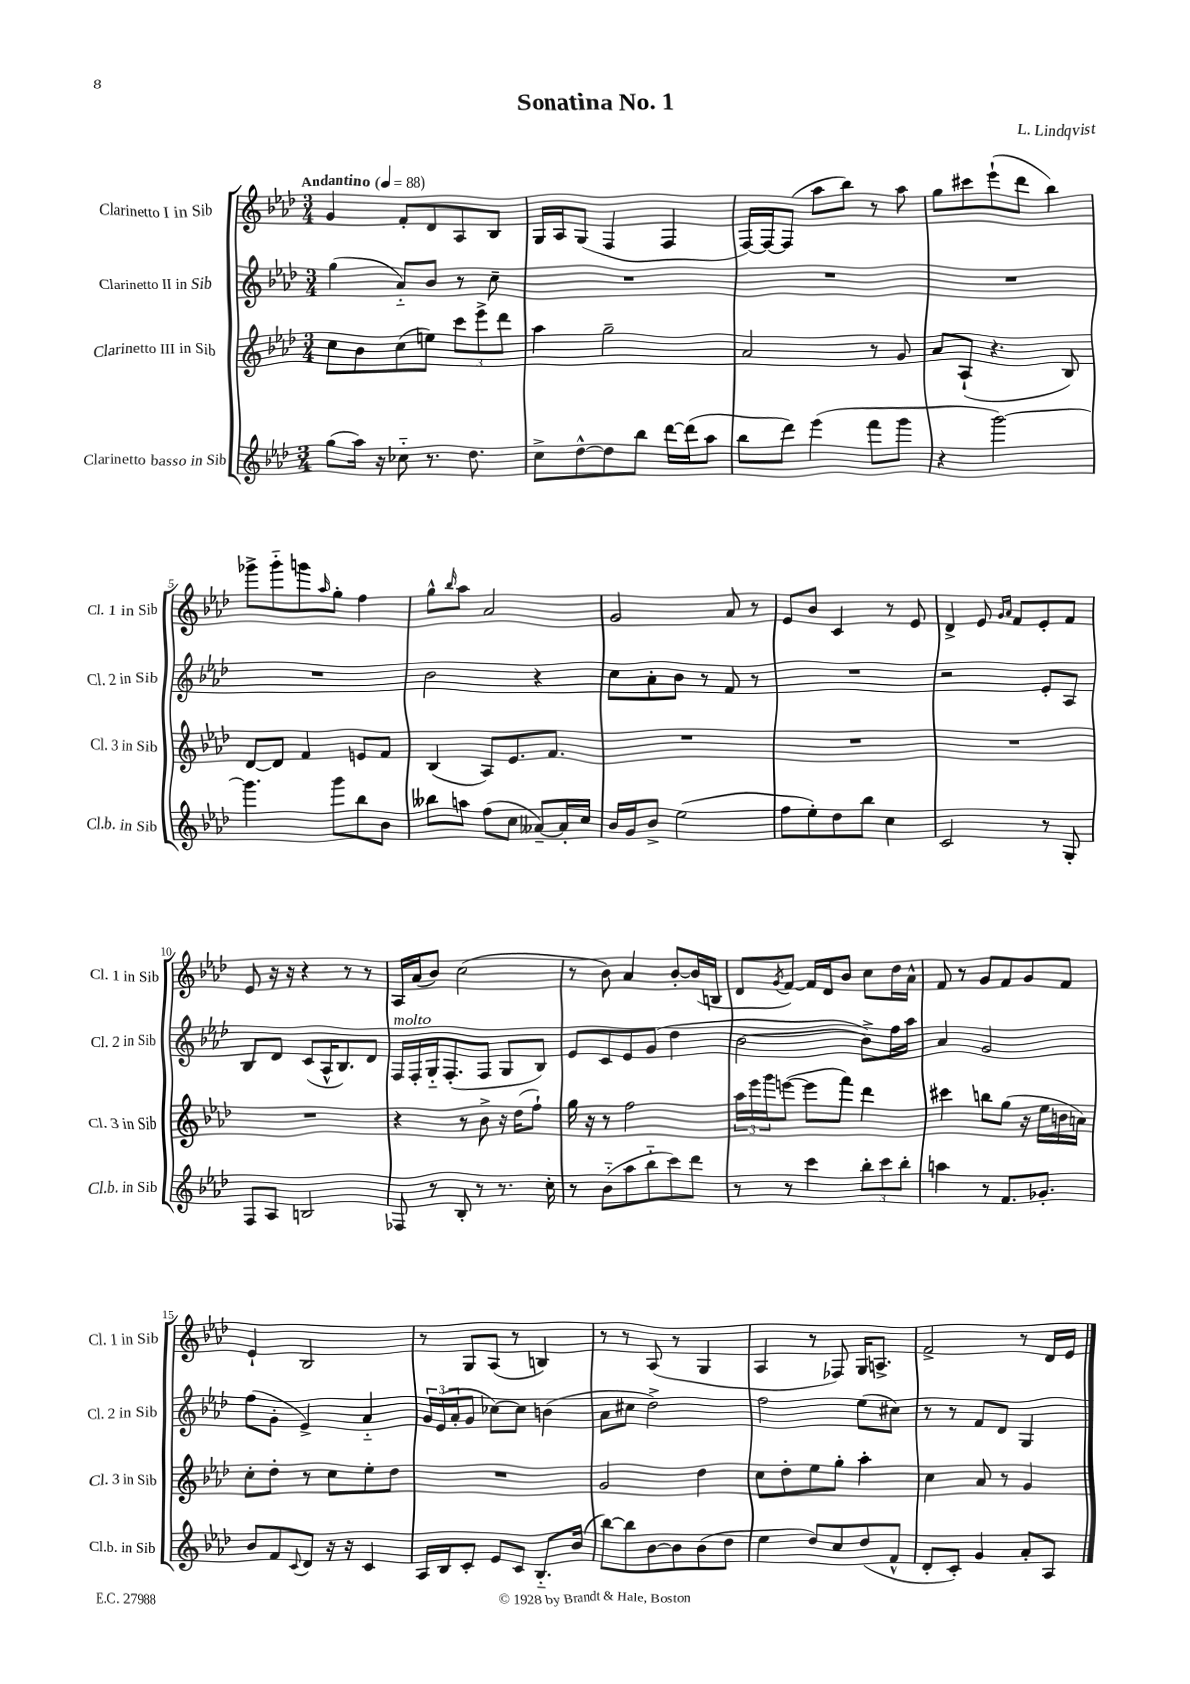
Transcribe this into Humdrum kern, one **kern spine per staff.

**kern	**kern	**kern	**kern
*part4	*part3	*part2	*part1
*staff4	*staff3	*staff2	*staff1
*I"Clarinetto basso in Sib	*I"Clarinetto III in Sib	*I"Clarinetto II in Sib	*I"Clarinetto I in Sib
*I'Cl.b. in Sib	*I'Cl. 3 in Sib	*I'Cl. 2 in Sib	*I'Cl. 1 in Sib
*clefG2	*clefG2	*clefG2	*clefG2
*k[b-e-a-d-]	*k[b-e-a-d-]	*k[b-e-a-d-]	*k[b-e-a-d-]
*M3/4	*M3/4	*M3/4	*M3/4
*MM88	*MM88	*MM88	*MM88
=1	=1	=1	=1
!	!	!	!LO:TX:a:B:t=Andantino
(8gg\L	8cc\L	(4gg\	4g/
16aa-\Jk)	8b-\	.	.
16r	.	.	.
8cc-X\	(8cc\	8a-/L)	8f'/L
8.r	8een\J)	8b-/J	8d-/
.	12ccc\L	8r	8A-/
8.dd-\	.	.	.
.	12eee-^\	.	.
.	.	8cc~\	8B-/J
.	12ddd-\J	.	.
=2	=2	=2	=2
8cc^\L	4aa-\	2.r	16G/LL
.	.	.	16A-/J
[8dd-^^\	.	.	(8G/J
8dd-\]	2gg~\	.	4F/
8bb-\J	.	.	.
[16ddd-\LL	.	.	4F/
(16ddd-\J]	.	.	.
8aa-\J	.	.	.
=3	=3	=3	=3
8bb-\L	2a-/	2.r	[16F/LL)
.	.	.	16F/J_
8ddd-\J)	.	.	(8F/J]
(4eee-\	.	.	8aa-\L
.	.	.	8bb-\J)
8fff\L	8r	.	8r
8ggg\J	8g/	.	8aa-\
=4	=4	=4	=4
4r	8a-/L	2.r	8gg\L
.	(8A-`/J	.	8ccc#X\
[2ggg\)	4.r	.	(8eee-`\
.	.	.	8ddd-\J
.	.	.	4bb-\)
.	8B-/)	.	.
!!LO:LB:g=z
=5	=5	=5	=5
4.ggg\]	[8d-/L	2.r	8ggg-X^\L
.	8d-/J]	.	8ggg-\
.	4f/	.	8gggn\
.	.	.	16qqaa-/
8ggg\L	.	.	8gg'\J
8bb-\	8en/L	.	4ff\
8b-\J	8f/J	.	.
=6	=6	=6	=6
8bb--X\L	(4B-/	2b-\	8gg^^\L
.	.	.	16qqbb-/
8aan\J	.	.	8aa-\J
(8ff\L	8A-/L)	.	2a-/
8cc\J	8.e-/	.	.
[8a--X~/L)	.	4r	.
.	8.f/J	.	.
16a--'/L]	.	.	.
16cc/JJ	.	.	.
=7	=7	=7	=7
16b-/LL	2.r	8cc\L	2g/
16g/J	.	.	.
8b-^/J	.	8a-'\	.
(2ee-\	.	8b-\J	.
.	.	8r	.
.	.	8f/	8a-/
.	.	8r	8r
=8	=8	=8	=8
8ff\L	2.r	2.r	8e-/L
8ee-'\)	.	.	8b-/J
8dd-\	.	.	4c/
8bb-\J	.	.	.
4cc\	.	.	8r
.	.	.	8e-/
=9	=9	=9	=9
2c/	2.r	2r	4d-^/
.	.	.	8e-/
.	.	.	16qqg/LL
.	.	.	16qqa-/JJ
.	.	.	8f/L
8r	.	8e-'/L	8e-'/
8G'/	.	8A-/J	8f/J
!!LO:LB:g=z
=10	=10	=10	=10
8F/L	2.r	8B-/L	8e-/
8A-/J	.	8d-/J	16r
.	.	.	16r
2Bn/	.	(8c/L	4r
.	.	16A-^^/K	.
.	.	8.B-/)	.
.	.	.	8r
.	.	8d-/J	8r
=11	=11	=11	=11
!	!	!LO:TX:a:i:t=molto	!
8F-X/	4r	16F/LL	16A-/LL
.	.	16F'/	(16a-/J
8r	.	16G/J	8b-/J)
.	.	(8.F'/	.
8B-'/	8r	.	(2cc\
8r	8b-^\	8F/J	.
8.r	16r	8G/L	.
.	(16dd-\KL	.	.
.	8ff`\J)	8B-/J)	.
16cc'\	.	.	.
=12	=12	=12	=12
8r	16gg\	8e-/L	8r
.	16r	.	.
(8b-\L	8r	8c/	8b-\)
8aa-\	2ff\	8e-/	4a-/
8bb-\	.	(8g/J	.
8ccc\)	.	4dd-\	[8b-'/L
8ddd-\J	.	.	(16b-/L]
.	.	.	16Bn/JJ
=13	=13	=13	=13
8r	24aa-\LL	[2b-\	8d-/L
.	24eee-\	.	.
.	24ggg\J	.	.
.	.	.	8qg/
8r	([8eeen\J	.	[8f/J)
4ccc\	8eee\L]	.	16f/LL]
.	.	.	16d-/J
.	8fff\J)	.	8b-/J
12bb-'\L	4ddd-\	8b-^\L])	8cc\L
12ccc\	.	.	.
.	.	16ff\L	16dd-\L
12bb-'\J	.	.	.
.	.	16aa-\JJ	16a-^^\JJ
=14	=14	=14	=14
4aan\	4ccc#X\	4a-/	8f/
.	.	.	8r
8r	8bbn\L	2g/	8g/L
8.f/L	(8gg\J	.	8f/
.	16r	.	8g/
8.g-X'/J	16ee-\LL	.	.
.	16bn\	.	8f/J
.	16an\JJ)	.	.
!!LO:LB:g=z
=15	=15	=15	=15
8b-/L	8cc'\L	(8ff\L	4e-`/
8f/	8dd-'\J	8g'\J	.
8qqc/	.	.	.
8d-/J	8r	4e-^/)	2B-/
16r	8cc\L	.	.
16r	.	.	.
4c/	8ee-'\	4a-/	.
.	8dd-\J	.	.
=16	=16	=16	=16
16A-/LL	2.r	24g/LL	8r
.	.	(24e-/	.
16B-/J	.	.	.
.	.	24a-'/J	.
8c'/J	.	8g/J	8G/L
8e-/L	.	[8cc-X\L)	(8A-/J
8c/J	.	8cc-\J]	8r
8.B-/L	.	(4bn\	4Bn/)
(16b-/Jk	.	.	.
=17	=17	=17	=17
[8bb-\L)	2g/	8a-\L	8r
8bb-\]	.	8cc#X\J	8r
[8b-\	.	2dd-^\)	(8A-/
8b-\]	.	.	8r
(8b-\	4dd-\	.	4G/
8dd-\J	.	.	.
=18	=18	=18	=18
4ee-\	8cc\L	2ff\	4A-/
.	8dd-'\	.	.
8dd-/L)	8ee-\	.	8r
8cc/	8gg'\J	.	8F-X/)
(8dd-/	4aa-'\	(8ee-\L	16G/KL
.	.	.	8.An^/J
8f^^/J	.	8cc#X\J)	.
=19	=19	=19	=19
8d-'/L	4cc\	8r	2f^/
8c'/J)	.	8r	.
4g/	8a-/	8f/L	.
.	8r	8d-/J	.
8a-'/L	4g/	4G/	8r
8A-/J	.	.	16d-/LL
.	.	.	16e-/JJ
==	==	==	==
*-	*-	*-	*-
